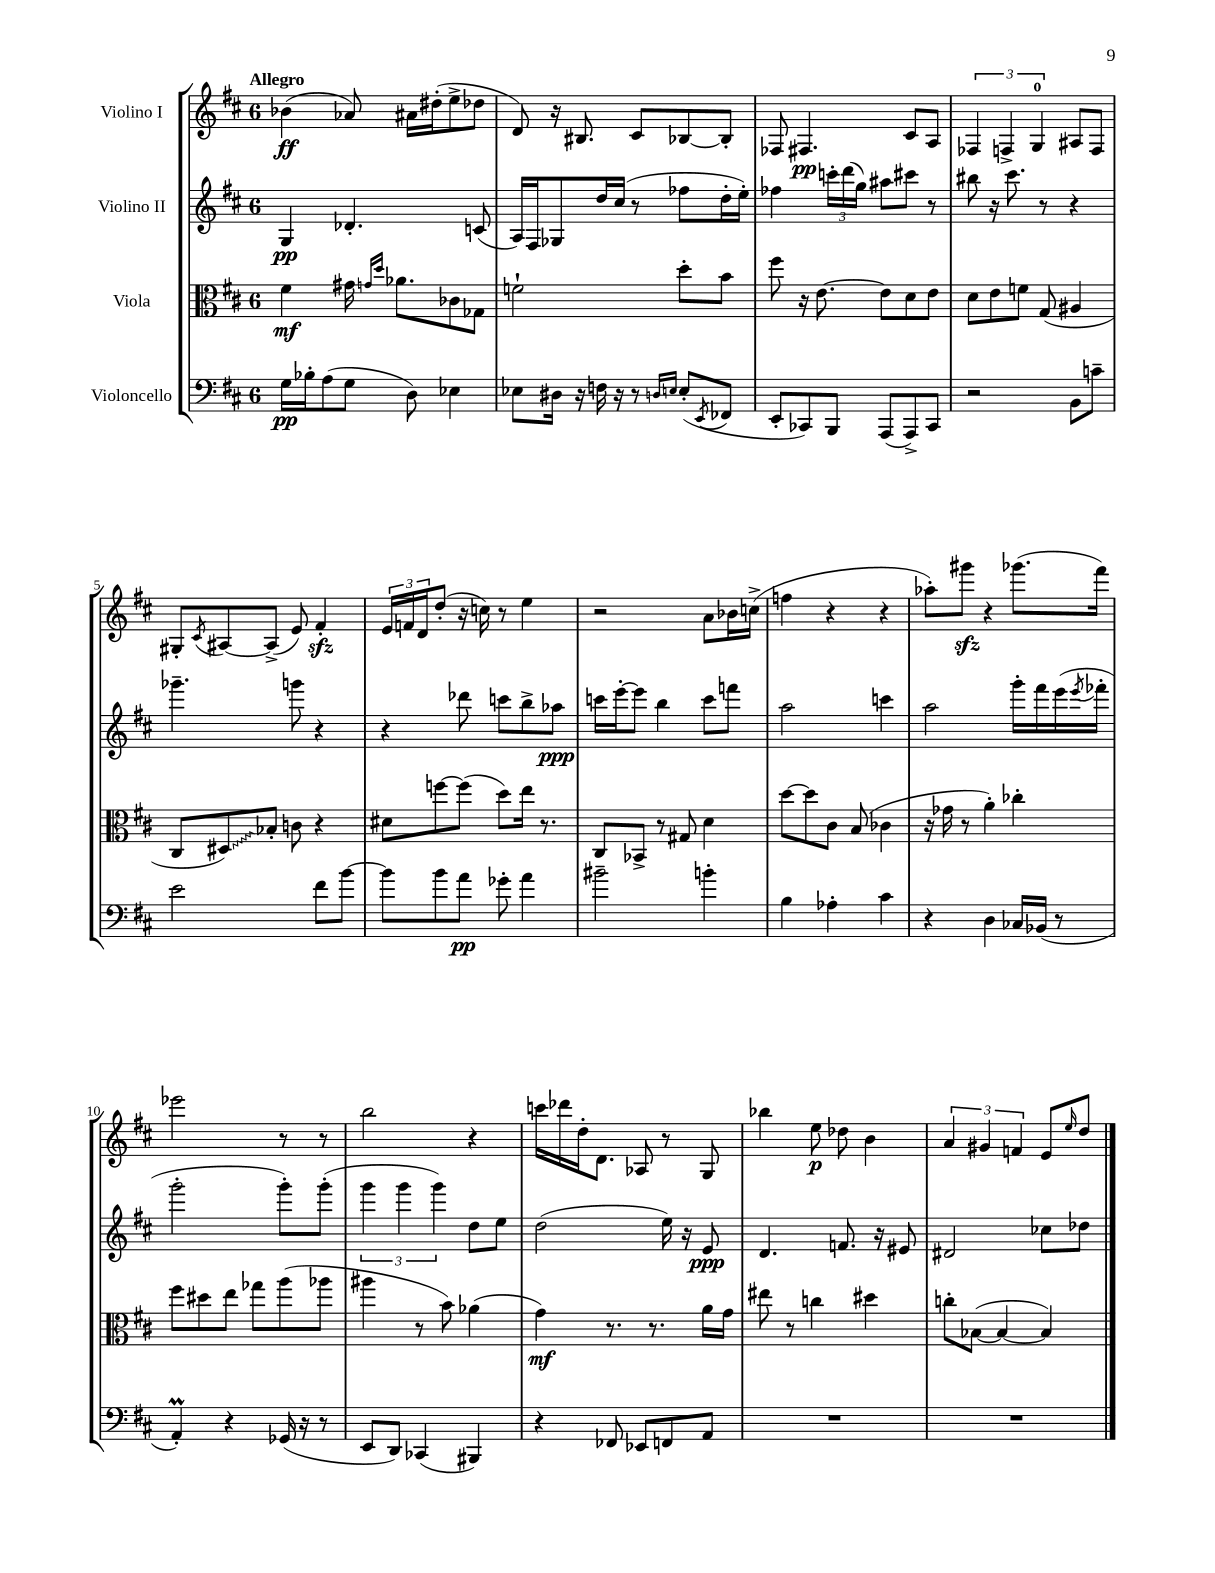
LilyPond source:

<<
\new StaffGroup <<
\new Staff = "s0" \with { instrumentName = "Violino I" } {
    \clef treble \key d \major \once \override Staff.TimeSignature.style = #'single-digit \time 6/8 \tempo "Allegro"
    bes'4\ff( aes'8) ais'16 dis''16-.( e''8-> des''8 |
    d'8) r16 bis8. cis'8 bes8~ bes8-. |
    fes8 fis4.\pp cis'8 a8 |
    \tuplet 3/2 { fes4 f4-> g4-0 } ais8 f8 |
    gis8-. \acciaccatura { cis'8 } ais8~ ais8->( e'8) fis'4-.\sfz |
    \tuplet 3/2 { e'16 f'16 d'16 } d''8-.( r16 c''16) r8 e''4 |
    r2 a'8 bes'16 c''16->( |
    f''4 r4 r4 |
    aes''8-.) gis'''8\sfz r4 ges'''8.( fis'''16) |
    ees'''2 r8 r8 |
    b''2 r4 |
    c'''16 des'''16 d''16-. d'8. aes8 r8 g8 |
    bes''4 e''8\p des''8 b'4 |
    \tuplet 3/2 { a'4 gis'4 f'4 } e'8 \grace { e''16 } d''8 \bar "|." |
}
\new Staff = "s1" \with { instrumentName = "Violino II" } {
    \clef treble \key d \major \once \override Staff.TimeSignature.style = #'single-digit \time 6/8
    g4\pp des'4.-. c'8( |
    a16) fis16 ges8 d''16 cis''16( r8 fes''8 d''16-. e''16-.) |
    fes''4 \tuplet 3/2 { c'''16-. d'''16( g''16) } ais''8 cis'''8 r8 |
    bis''8 r16 cis'''8. r8 r4 |
    ges'''4.-- g'''8 r4 |
    r4 des'''8 c'''8 b''8-> aes''8\ppp |
    c'''16 e'''16~-. e'''8 b''4 c'''8 f'''8 |
    a''2 c'''4 |
    a''2 g'''16-. fis'''16 e'''16( \acciaccatura { e'''8 } fes'''16-. |
    g'''2-. g'''8-.) g'''8-.( |
    \tuplet 3/2 { g'''4 g'''4 g'''4) } d''8 e''8 |
    d''2( e''16) r16 e'8\ppp |
    d'4. f'8. r16 eis'8 |
    dis'2 ces''8 des''8 \bar "|." |
}
\new Staff = "s2" \with { instrumentName = "Viola" } {
    \clef alto \key d \major \once \override Staff.TimeSignature.style = #'single-digit \time 6/8
    fis'4\mf gis'16 \grace { g'16 d''16 } aes'8. ces'8 ges8 |
    f'2-! d''8-. b'8 |
    fis''8 r16 e'8.~ e'8 d'8 e'8 |
    d'8 e'8 f'8 g8( ais4 |
    cis8 \once \override Glissando.style = #'zigzag dis8\glissando) bes8-. c'8 r4 |
    dis'8 f''8~ f''8( d''8) e''16 r8. |
    cis8 bes,8-> r8 gis8 d'4 |
    d''8~ d''8 cis'8 b8( ces'4 |
    r16 ges'16 r8 a'4-.) ces''4-. |
    fis''8 dis''8 e''8 ges''8 a''8( aes''8 |
    ais''4 r8 b'8) aes'4( |
    g'4\mf) r8. r8. a'16 g'16 |
    eis''8 r8 c''4 dis''4 |
    c''8-. bes8~( bes4~ bes4) \bar "|." |
}
\new Staff = "s3" \with { instrumentName = "Violoncello" } {
    \clef bass \key d \major \once \override Staff.TimeSignature.style = #'single-digit \time 6/8
    g16\pp bes16-. a8( g8 d8) ees4 |
    ees8 dis16 r16 f16 r16 r8 \grace { d16 e16 } e8-.( \acciaccatura { e,8 } fes,8 |
    e,8-. ces,8) b,,8 a,,8( a,,8->) ces,8 |
    r2 b,8 c'8-- |
    e'2 fis'8 b'8~ |
    b'8 b'8 a'8\pp ges'8-. a'4 |
    bis'2-- b'4-. |
    b4 aes4-. cis'4 |
    r4 d4 ces16 bes,16( r8 |
    a,4-.\prall) r4 ges,16( r16 r8 |
    e,8 d,8) ces,4( bis,,4) |
    r4 fes,8 ees,8 f,8 a,8 |
    R2. |
    R2. \bar "|." |
}
>>
>>
